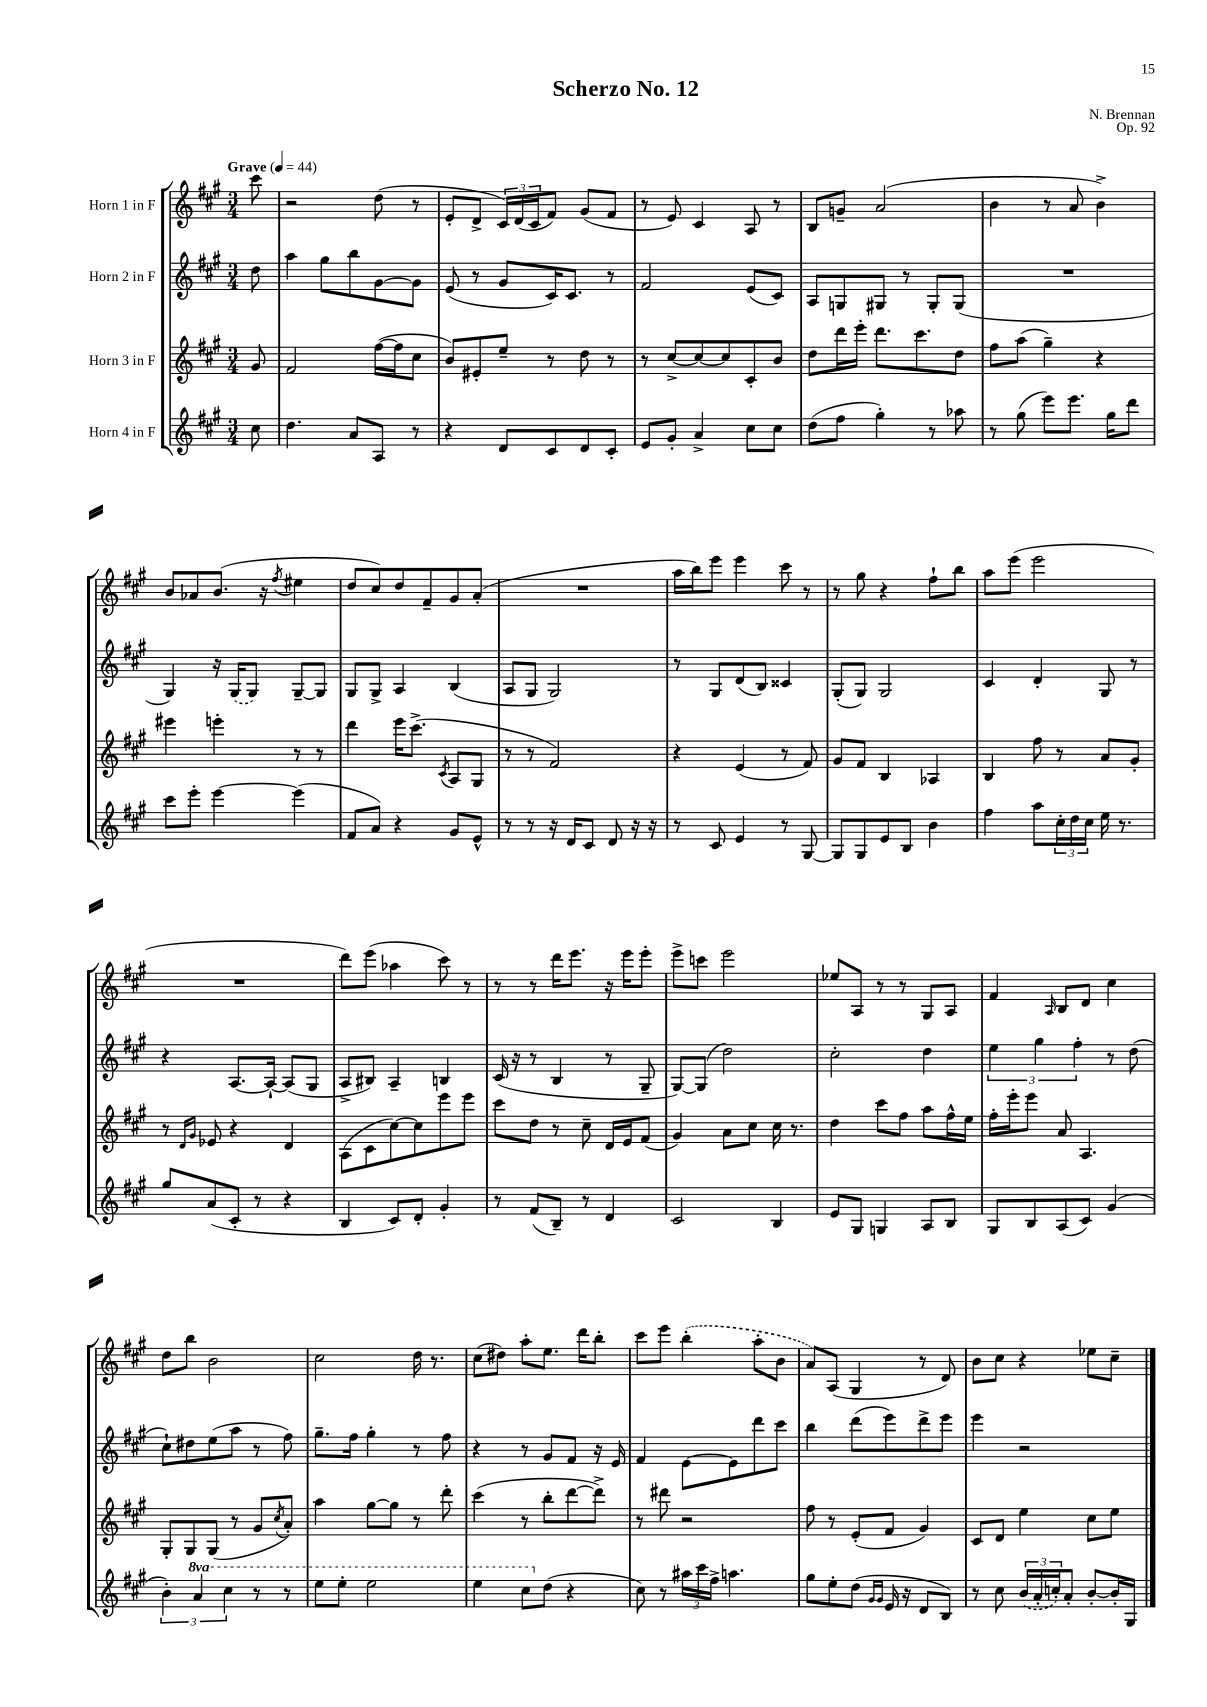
\header { title = "Scherzo No. 12" composer = "N. Brennan" opus = "Op. 92" }
<<
\new StaffGroup <<
\new Staff = "s0" \with { instrumentName = "Horn 1 in F" } {
    \clef treble \key a \major \numericTimeSignature \time 3/4 \partial 8 \tempo "Grave" 4 = 44
    cis'''8 |
    r2 d''8( r8 |
    e'8-. d'8-> \tuplet 3/2 { cis'16) d'16( cis'16 } fis'8) gis'8( fis'8 |
    r8 e'8) cis'4 a8 r8 |
    b8 g'8-- a'2( |
    b'4 r8 a'8 b'4->) |
    b'8 aes'8 b'8.( r16 \acciaccatura { fis''8 } eis''4 |
    d''8 cis''8) d''8 fis'8-- gis'8 a'8-.( |
    R2. |
    a''16 b''16) e'''8 e'''4 cis'''8 r8 |
    r8 gis''8 r4 fis''8-! b''8 |
    a''8 e'''8( e'''2 |
    R2. |
    d'''8) e'''8( aes''4 cis'''8) r8 |
    r8 r8 d'''16 e'''8. r16 e'''16 e'''8-. |
    e'''8-> c'''8 e'''2 |
    ees''8 a8 r8 r8 gis8 a8 |
    fis'4 \grace { a16 } b8 d'8 cis''4 |
    d''8 b''8 b'2 |
    cis''2 d''16 r8. |
    cis''8( dis''8) a''8-. e''8. d'''16 b''8-. |
    cis'''8 e'''8 \once \slurDashed b''4-.( a''8-. b'8 |
    a'8) a8( gis4 r8 d'8) |
    b'8 cis''8 r4 ees''8 cis''8-- \bar "|." |
}
\new Staff = "s1" \with { instrumentName = "Horn 2 in F" } {
    \clef treble \key a \major \numericTimeSignature \time 3/4 \partial 8
    d''8 |
    a''4 gis''8 b''8 gis'8~ gis'8 |
    e'8( r8 gis'8 cis'16) cis'8. r8 |
    fis'2 e'8( cis'8) |
    a8 g8 gis8 r8 gis8-. gis8( |
    R2. |
    gis4) r16 \once \slurDashed gis16( gis8) gis8~-- gis8 |
    gis8 gis8-> a4 b4( |
    a8 gis8 gis2) |
    r8 gis8 d'8( b8) cisis'4 |
    gis8-.( gis8) gis2 |
    cis'4 d'4-. gis8 r8 |
    r4 a8.~ a16~-! a8( gis8 |
    a8-> bis8) a4-- b4 |
    cis'16( r16 r8 b4 r8 gis8-- |
    gis8~) gis8( d''2) |
    cis''2-. d''4 |
    \tuplet 3/2 { e''4 gis''4 fis''4-. } r8 d''8( |
    cis''8-!) dis''8 e''8( a''8 r8 fis''8) |
    gis''8.-- fis''16 gis''4-. r8 fis''8 |
    r4 r8 gis'8 fis'8 r16 e'16 |
    fis'4 e'8~ e'8 d'''8 cis'''8 |
    b''4 d'''8( e'''8) d'''8-> e'''8 |
    e'''4 r2 \bar "|." |
}
\new Staff = "s2" \with { instrumentName = "Horn 3 in F" } {
    \clef treble \key a \major \numericTimeSignature \time 3/4 \partial 8
    gis'8 |
    fis'2 fis''16~( fis''16 cis''8 |
    b'8) eis'8-. e''8-- r8 d''8 r8 |
    r8 cis''8~-> cis''8~ cis''8 cis'8-. b'8 |
    d''8 d'''16 e'''16-. d'''8. cis'''8. d''8 |
    fis''8 a''8( gis''4--) r4 |
    eis'''4 e'''4-. r8 r8 |
    d'''4 e'''16 cis'''8.->( \acciaccatura { cis'8 } a8 gis8 |
    r8 r8 fis'2) |
    r4 e'4( r8 fis'8) |
    gis'8 fis'8 b4 aes4 |
    b4 fis''8 r8 a'8 gis'8-. |
    r8 \grace { d'16 gis'16 } ees'8 r4 d'4 |
    a8( cis'8 cis''8~) cis''8 e'''8 e'''8 |
    cis'''8 d''8 r8 cis''8-- d'16 e'16 fis'8( |
    gis'4) a'8 cis''8 cis''16 r8. |
    d''4 cis'''8 fis''8 a''8 fis''16-^ e''16 |
    fis''16-. e'''16-. e'''8 a'8 a4. |
    gis8-. gis8 gis8( r8 gis'8 \acciaccatura { cis''8 } a'8-.) |
    a''4 gis''8~ gis''8 r8 d'''8-. |
    cis'''4( r8 b''8-. d'''8~ d'''8->) |
    r8 dis'''8 r2 |
    fis''8 r8 e'8-.( fis'8 gis'4) |
    cis'8 d'8 e''4 cis''8 e''8 \bar "|." |
}
\new Staff = "s3" \with { instrumentName = "Horn 4 in F" } {
    \clef treble \key a \major \numericTimeSignature \time 3/4 \set Staff.ottavationMarkups = #ottavation-simple-ordinals \partial 8
    cis''8 |
    d''4. a'8 a8 r8 |
    r4 d'8 cis'8 d'8 cis'8-. |
    e'8 gis'8-. a'4-> cis''8 cis''8 |
    d''8( fis''8 gis''4-.) r8 aes''8 |
    r8 gis''8( e'''8) e'''8. gis''16 d'''8 |
    cis'''8 e'''8-. e'''4~ e'''4( |
    fis'8 a'8) r4 gis'8 e'8-^ |
    r8 r8 r16 d'16 cis'8 d'8 r16 r16 |
    r8 cis'8 e'4 r8 gis8~ |
    gis8 gis8 e'8 b8 b'4 |
    fis''4 a''8 \tuplet 3/2 { cis''16-. d''16 cis''16 } e''16 r8. |
    gis''8 a'8( cis'8-. r8 r4 |
    b4 cis'8) d'8-. gis'4-. |
    r8 fis'8( b8--) r8 d'4 |
    cis'2 b4 |
    e'8 gis8 g4 a8 b8 |
    gis8 b8 a8( cis'8) gis'4( |
    \tuplet 3/2 { b'4-.) \ottava #1 a''4 cis'''4 } r8 r8 |
    e'''8 e'''8-. e'''2 |
    e'''4 cis'''8 \ottava #0 d''8( r4 |
    cis''8) r8 \tuplet 3/2 { ais''16 cis'''16 fis''16-> } a''4. |
    gis''8 e''8-. d''8( \grace { gis'16 gis'16 } e'16 r16 d'8 b8) |
    r8 cis''8 \tuplet 3/2 { \once \slurDashed b'16( a'16-. c''16-.) } a'8-. b'8~-. b'16-. gis16 \bar "|." |
}
>>
>>
\layout { \context { \Score \remove "Bar_number_engraver" } }
